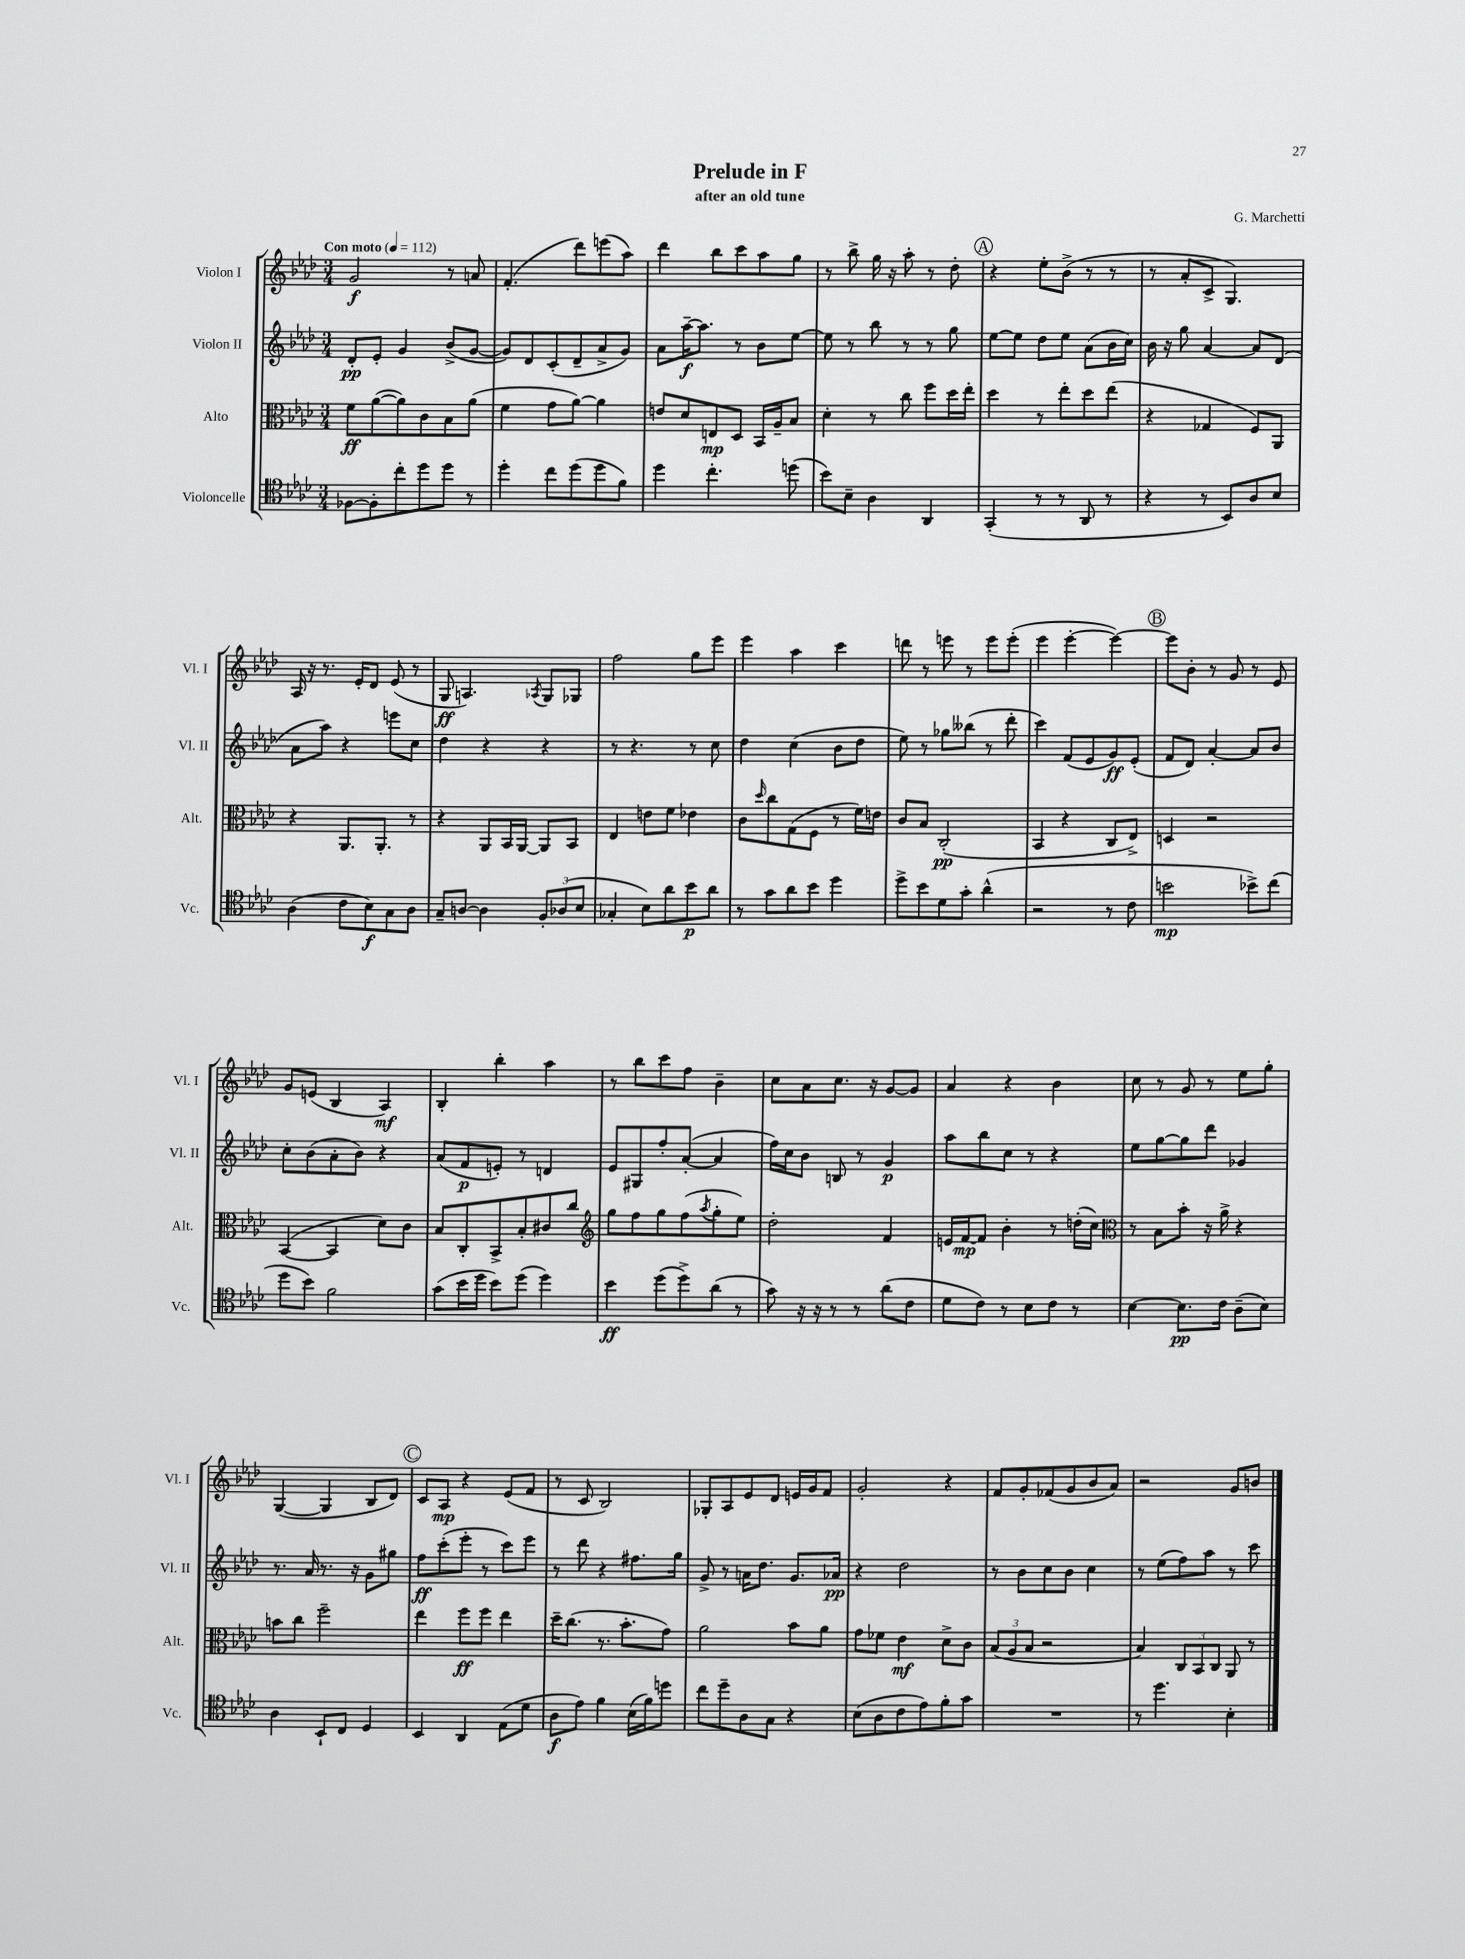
\header { title = "Prelude in F" composer = "G. Marchetti" subtitle = "after an old tune" }
<<
\new StaffGroup <<
\new Staff = "s0" \with { instrumentName = "Violon I" shortInstrumentName = "Vl. I" } {
    \clef treble \key aes \major \numericTimeSignature \time 3/4 \tempo "Con moto" 4 = 112
    g'2\f r8 a'8 |
    f'4.-.( des'''8) e'''8( aes''8) |
    des'''4 bes''8 c'''8 aes''8 g''8 |
    r8 bes''8-> g''16 r16 aes''8-. r8 des''8-. |
    \mark \markup { \circle "A" } r4 ees''8-. bes'8->( r8 r8 |
    r8 aes'8-. c'8-> g4.) |
    aes16 r16 r8. ees'16-. des'8 ees'8( r8 |
    g8\ff a4.) \acciaccatura { aes8 } g8 ges8 |
    f''2 g''8 ees'''8 |
    ees'''4 aes''4 c'''4 |
    d'''8 r8 e'''8 r8 e'''8 e'''8-.( |
    ees'''4 ees'''4~-. ees'''4~) |
    \mark \markup { \circle "B" } ees'''8 bes'8-. r8 g'8 r8 ees'8 |
    g'8 e'8( bes4 aes4\mf) |
    bes4-. bes''4-. aes''4 |
    r8 bes''8 c'''8 f''8 bes'4-- |
    c''8 aes'8 c''8. r16 g'8~ g'8 |
    aes'4 r4 bes'4 |
    c''8 r8 g'8 r8 ees''8 g''8-. |
    g4~( g4 bes8 des'8) |
    \mark \markup { \circle "C" } c'8 aes8\mp r4 ees'8( f'8 |
    r8 c'8 bes2) |
    ges8-. aes8 ees'8 des'8 e'16 g'16 f'8 |
    g'2-. r4 |
    f'8 g'8-. fes'8( g'8 bes'8 aes'8) |
    r2 g'8 b'8 \bar "|." |
}
\new Staff = "s1" \with { instrumentName = "Violon II" shortInstrumentName = "Vl. II" } {
    \clef treble \key aes \major \numericTimeSignature \time 3/4
    des'8-.\pp ees'8-. g'4 bes'8->( g'8~ |
    g'8) des'8 c'8-.( des'8-- aes'8-> g'8) |
    aes'8 aes''16~--\f aes''8. r8 bes'8 ees''8~ |
    ees''8 r8 bes''8 r8 r8 g''8 |
    \mark \markup { \circle "A" } ees''8~ ees''8 des''8 ees''8 aes'8( bes'16 c''16) |
    bes'16 r16 g''8 aes'4~ aes'8 des'8( |
    aes'8 aes''8) r4 e'''8 c''8 |
    des''4 r4 r4 |
    r8 r4. r8 c''8 |
    des''4 c''4( bes'8 des''8 |
    ees''8) r8 ges''8 beses''8( r8 des'''8-. |
    c'''4) f'8( ees'8 g'8\ff) ees'8-.( |
    \mark \markup { \circle "B" } f'8 des'8) aes'4~-. aes'8 bes'8 |
    c''8-. bes'8( aes'8-. bes'8) r4 |
    aes'8( f'8\p e'8-.) r8 d'4 |
    ees'8 gis8 f''8-. aes'8~-.( aes'4 |
    f''16) c''16 bes'8 b8 r8 g'4\p |
    aes''8 bes''8 c''8 r8 r4 |
    ees''8 g''8~ g''8 des'''8 ges'4 |
    r8. aes'16 r8. r16 g'8 gis''8 |
    \mark \markup { \circle "C" } f''8\ff c'''8-.( ees'''8-. r8 c'''8) ees'''8 |
    r8 des'''8 r4 fis''8. g''16 |
    g'8-> r8 a'16 des''8. g'8. aes'16\pp |
    r4 des''2 |
    r8 bes'8 c''8 bes'8 c''4 |
    r8 ees''8( f''8) aes''8 r8 c'''8 \bar "|." |
}
\new Staff = "s2" \with { instrumentName = "Alto" shortInstrumentName = "Alt." } {
    \clef alto \key aes \major \numericTimeSignature \time 3/4
    f'8\ff aes'8~( aes'8) c'8 bes8 aes'8( |
    f'4 g'8 aes'8~) aes'4 |
    e'8 des'8 e8\mp des8 bes,16 aes16-- bes8 |
    des'4-. r8 c''8 f''8 des''16 ees''16-. |
    \mark \markup { \circle "A" } des''4 r8 ees''8-. des''8 ees''8( |
    r4 ges4 f8) aes,8 |
    r4 aes,8. aes,8.-. r8 |
    r4 aes,8 bes,16 aes,16~ aes,8 bes,8 |
    ees4 e'8 f'8 ees'4 |
    c'8 \grace { des''16 } c''8 g8( f8 r8 f'16) e'16 |
    c'8 bes8 c2-.\pp( |
    bes,4 r4 c8 ees8->) |
    \mark \markup { \circle "B" } d4 r2 |
    bes,4~( bes,4 des'8) c'8 |
    bes8 c8-. bes,8-> bes8-. cis'8 c''8 |
    \clef treble g''8 f''8 g''8 f''8( \acciaccatura { aes''8 } g''8-. ees''8) |
    des''2-. f'4 |
    e'16 f'16~\mp f'8 bes'4-. r8 d''16-.( c''16) |
    \clef alto r8 bes8 bes'8-. r16 aes'16-> r4 |
    b'8 c''8 f''2-- |
    \mark \markup { \circle "C" } ees''4 f''8\ff f''8 ees''4 |
    des''16-- c''8.( r8. bes'8.-. g'8) |
    aes'2 bes'8 aes'8 |
    g'8 fes'8 ees'4\mf des'8-> c'8 |
    \tuplet 3/2 { bes8( aes8 bes8 } r2 |
    bes4) \tuplet 3/2 { c8 bes,8 c8 } aes,8 r8 \bar "|." |
}
\new Staff = "s3" \with { instrumentName = "Violoncelle" shortInstrumentName = "Vc." } {
    \clef tenor \key aes \major \numericTimeSignature \time 3/4
    fes8~ fes8-. c''8-. des''8 des''8 r8 |
    des''4-. c''8 des''8( des''8 f'8) |
    des''4 c''4.-. d''8( |
    bes'8) bes8-- aes4 aes,4 |
    \mark \markup { \circle "A" } g,4-.( r8 r8 aes,8 r8 |
    r4 r8 bes,8) aes8 bes8 |
    aes4( c'8 bes8\f) g8 aes8 |
    g8-- a8~ a4 \tuplet 3/2 { f8-. aes8( bes8 } |
    ges4-. bes8) aes'8 bes'8\p aes'8 |
    r8 g'8 aes'8 bes'8 des''4 |
    des''8-> bes'8 des'8 g'8-. aes'4-^( |
    r2 r8 c'8 |
    \mark \markup { \circle "B" } b'2\mp bes'8->) c''8( |
    des''8 bes'8) f'2 |
    g'8( bes'16 des''16 bes'8) des''8( des''4) |
    bes'4\ff des''8( des''8->) aes'8( r8 |
    g'8) r16 r16 r8 r8 aes'8( c'8 |
    des'8 c'8) r8 bes8 c'8 r8 |
    bes4~ bes8.\pp c'16 aes8--( bes8) |
    aes4 bes,8-! c8 des4 |
    \mark \markup { \circle "C" } bes,4 aes,4 ees8( des'8 |
    aes8\f ees'8) f'4 bes16( f'16) d''8 |
    c''8 des''8-- aes8 g8 r4 |
    bes8( aes8 c'8 ees'8) f'8-. g'8 |
    R2. |
    r8 des''4. bes4-. \bar "|." |
}
>>
>>
\layout { \context { \Score \remove "Bar_number_engraver" } }
